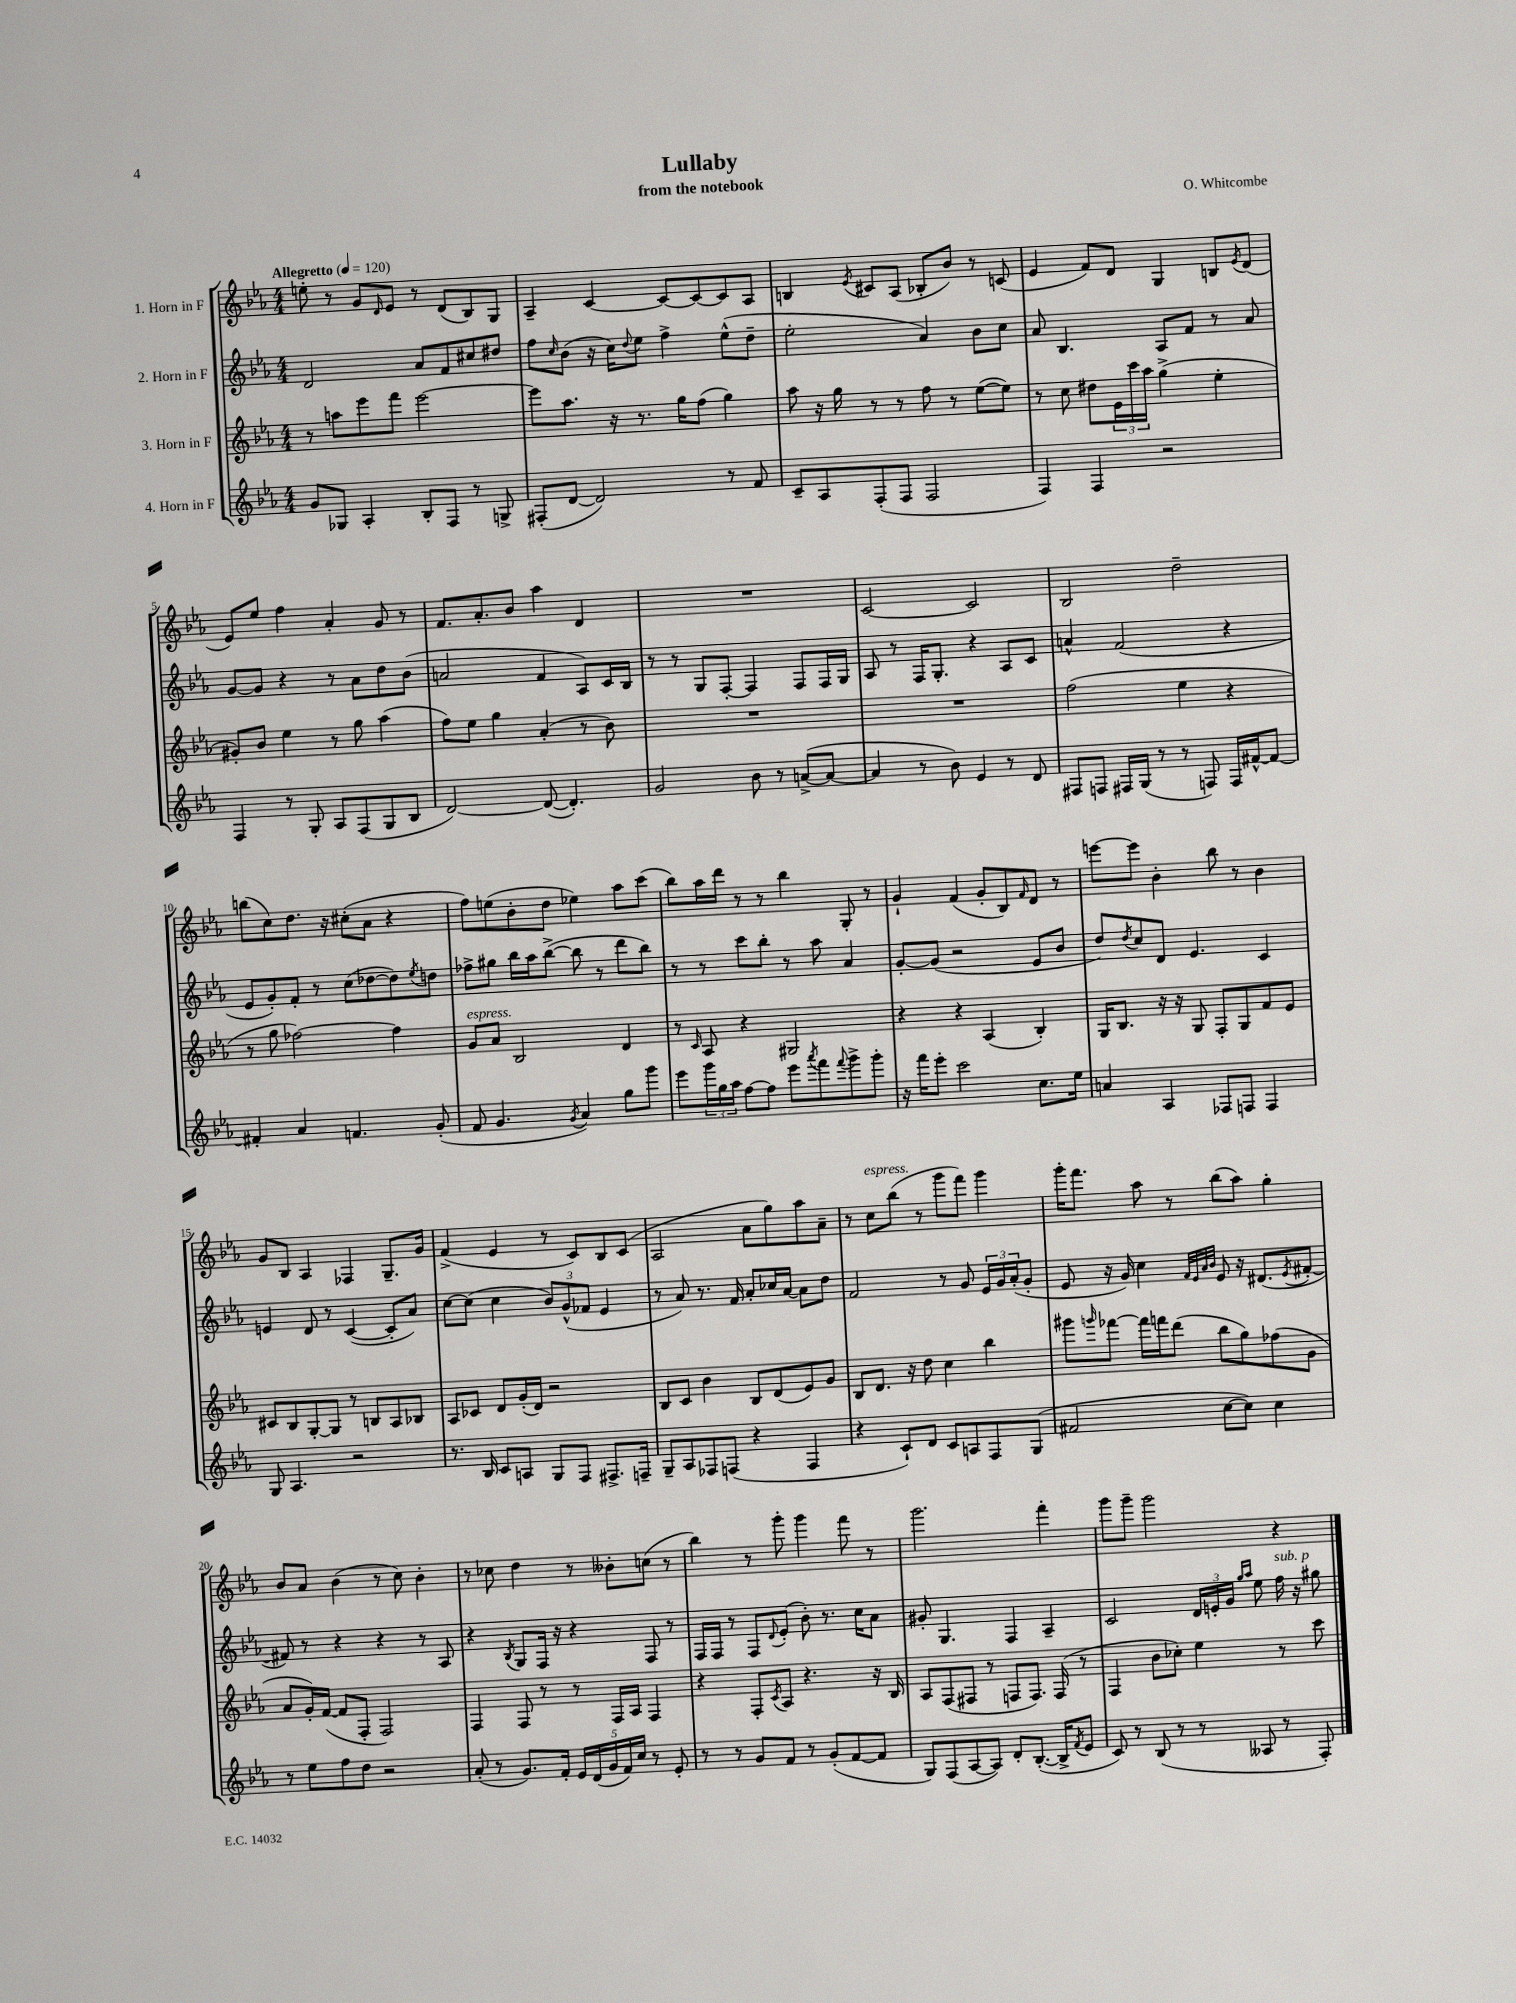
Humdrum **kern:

**kern	**kern	**kern	**kern
*part4	*part3	*part2	*part1
*staff4	*staff3	*staff2	*staff1
*I"4. Horn in F	*I"3. Horn in F	*I"2. Horn in F	*I"1. Horn in F
*clefG2	*clefG2	*clefG2	*clefG2
*k[b-e-a-]	*k[b-e-a-]	*k[b-e-a-]	*k[b-e-a-]
*M4/4	*M4/4	*M4/4	*M4/4
*MM120	*MM120	*MM120	*MM120
=1	=1	=1	=1
!	!	!	!LO:TX:a:B:t=Allegretto
8g/L	8r	2d/	8een'\
8G-X/J	8aan\L	.	8r
4A-'/	8eee-\	.	8g/L
.	.	.	16qqd/
.	8fff\J	.	8e-/J
8B-'/L	[2eee-\	8a-/L	8r
8F/J	.	8f/	(8d/L
8r	.	8cc#X/	8B-/)
8Gn^/	.	8dd#X/J	8G/J
=2	=2	=2	=2
(8F#X'/L	8eee-\L]	8ff\L	4A-~/
.	.	16qqcc/	.
[8d/J	8.aa-\J	(8b-\J	.
2d/])	.	16r	[4c/
.	16r	16cc\KL)	.
.	.	8qqdd/	.
.	8.r	8ee-\J	.
.	.	4ff^\	8c/L_
.	16gg\KL	.	.
.	(8ff\J	.	8c/_
8r	4gg\)	(8ee-^^\L	8c/]
8f/	.	8dd~\J	8A-/J
=3	=3	=3	=3
8c~/L	8aa-\	2ee-'\	4Bn/
8A-/	16r	.	.
.	16gg\	.	.
.	.	.	8qe-/
(8F'/	8r	.	8c#X/L
8F/J	8r	.	(8A-/J
2F/	8ff\	4a-/)	8B-X'/L
.	8r	.	8b-/J)
.	([8ee-\L	8b-\L	8r
.	8ee-\J])	8cc\J	(8cn/
=4	=4	=4	=4
4F/)	8r	8a-/	4e-/
.	8cc\	4.B-/	.
4F/	8dd#X\L	.	8f/L)
.	24e-\L	.	8d/J
.	24ccc\	.	.
.	24aa-\JJ	.	.
2r	(4gg^\	8A-/L	4G/
.	.	8f/J	.
.	4ee-'\	8r	8Bn/L
.	.	.	8qe-/
.	.	8a-/	(8d/J
!!LO:LB:g=z
=5	=5	=5	=5
4F/	8g#X'/L)	[8g/L	8e-/L)
.	8b-/J	8g/J]	8ee-/J
8r	4ee-\	4r	4ff\
8G'/	.	.	.
8A-/L	8r	8r	4a-'/
(8F/	8gg\	8a-\L	.
8G/	(4aa-\	8dd\	8g/
8B-/J	.	(8b-\J	8r
=6	=6	=6	=6
[2d/)	8ff\L)	2an/	8.f/L
.	8ee-\J	.	.
.	.	.	8.a-'/
.	4gg\	.	.
.	.	.	8b-/J
(8d/_	(4a-'/	4f/	4aa-\
4.d'/])	.	.	.
.	8r	8A-/L)	4d/
.	8b-\)	16c/L	.
.	.	16B-/JJ	.
=7	=7	=7	=7
2g/	1r	8r	1r
.	.	8r	.
.	.	8G/L	.
.	.	[8F'/J	.
8b-\	.	4F/]	.
8r	.	.	.
([8an^/L	.	8F/L	.
8a/J_	.	16F/L	.
.	.	16G/JJ	.
=8	=8	=8	=8
4a/]	1r	8A-/	[2c/
.	.	8r	.
8r	.	16F/KL	.
.	.	8.G'/J	.
8b-\)	.	.	.
4e-/	.	4r	2c/]
8r	.	8A-/L	.
8d/	.	8c/J	.
=9	=9	=9	=9
8F#X/L	(2ff\	4an^^/	2B-/
8Fn/J	.	.	.
16F#X/LL	.	(2f/	.
(16G/JJ	.	.	.
8r	.	.	.
8r	4ee-\	.	2dd~\
8Fn/)	.	.	.
16F/LL	4r	4r	.
[16f#X^^/J	.	.	.
8f#/J_	.	.	.
!!LO:LB:g=z
=10	=10	=10	=10
4f#X'/]	8r	8e-/L	(8bbn\L
.	8gg\	8g'/)	8cc\)
4a-/	[2ff-X\)	8f'/J	8.dd\J
.	.	8r	.
.	.	.	16r
4.fn/	.	(8cc\L	(8cc#X'\L
.	.	[8dd-X\	8a-\J
.	4ff-\]	8dd-\])	4r
.	.	8qee-/	.
(8g'/	.	8ddn\J	.
=11	=11	=11	=11
!	!LO:TX:a:i:t=espress.	!	!
8f/	8g/L	8ff-X^\L	8ff\L)
4.g/	8a-/J	8gg#X\J	(8een\
.	2B-/	16bb-\LL	8b-'\
.	.	16aa-\J	.
.	.	([8bb-^\J	8dd\J
8qg/	.	.	.
4a-/)	.	8bb-\]	4ee-X\)
.	.	8r	.
8gg\L	4d/	8ddd\L	8aa-\L
8ggg\J	.	8bb-\J)	(8ccc\J
=12	=12	=12	=12
8eee-\L	8r	8r	8bb-\L)
.	16qqc/	.	.
24ggg\L	8A-/	8r	16aa-\L
24gg\	.	.	.
.	.	.	16ddd\JJ
24aa-\JJ	.	.	.
[8ff\L	4r	8ccc\L	8r
8ff\J]	.	8bb-'\J	8r
8eee-\L	2G#X/	8r	4bb-\
8qaaa-/	.	.	.
8fff\	.	8aa-\	.
8qqfff/	.	.	.
8ggg^\	.	4a-/	8G'/
8ggg'\J	.	.	8r
=13	=13	=13	=13
16r	4r	[8g'/L	4g`/
16fff\KL	.	.	.
8eee-'\J	.	(8g/J]	.
2ccc\	4r	2r	(4f/
.	(4A-/	.	8g'/L
.	.	.	8B-/)
.	.	.	16qqf/
8.cc\L	4B-'/)	8e-/L	8d/J
.	.	8b-/J	8r
16ee-\Jk	.	.	.
=14	=14	=14	=14
4an/	16G/KL	8dd/L)	[8eeen\L
.	8.B-/J	.	.
.	.	8qdd/	.
.	.	8cc/	8eee\J]
4A-/	16r	8d/J	4b-'\
.	16r	.	.
.	8G/	4.e-/	.
8F-X/L	8F'/L	.	8bb-\
8Fn/J	8G/	.	8r
4F/	8f/	4c/	4b-\
.	8e-/J	.	.
!!LO:LB:g=z
=15	=15	=15	=15
8G/	8c#X/L	4en/	8g/L
4.A-/	8B-/	.	8B-/J
.	[8G'/	8d/	4A-/
.	8G/J]	8r	.
2r	8r	([4c/	4F-X/
.	8Bn/L	.	.
.	8A-/	8c'/L]	8.G~/L
.	8B-X/J	8a-/J)	.
.	.	.	16g/Jk
=16	=16	=16	=16
8.r	8A-/L	[8cc\L	(4f^/
.	8c-X/J	(8cc\J]	.
16B-/	.	.	.
8c/L	8d/L	4cc\	4e-/
8An/J	(16g'/L	.	.
.	16d/JJ)	.	.
8G/L	2r	12b-/L)	8r
.	.	(12g^^/	.
8F/J	.	.	8c/L)
.	.	12f-X/J	.
8.F#X^/L	.	4e-/	8B-/
.	.	.	(8c/J
16Fn~/Jk	.	.	.
=17	=17	=17	=17
8G~/L	8B-/L	8r	2A-/
8A-/	8c/J	8a-/)	.
8F-X/	4b-\	8.r	.
(8Fn/J	.	.	.
.	.	16f/	.
4r	8B-/L	8a-'/L	8a-\L
.	(8d/	16cc-X/L	8gg\)
.	.	[16a-/JJ	.
4F/	8e-/)	8a-\L]	8aa-\
.	8g/J	8dd\J	8a-~\J
=18	=18	=18	=18
4r	8B-/L	2f/	8r
!	!	!	!LO:TX:a:i:t=espress.
.	8.d/J	.	8cc\L
8c`/L)	.	.	(8bb-\J
.	16r	.	.
8d/J	8dd\	.	8r
8c/L	4cc\	8r	8ggg\L
8An/	.	8g/	8fff\J)
8F/	4bb-\	24e-/LL	4ggg\
.	.	24g/	.
.	.	(24a-'/J	.
(8G/J	.	8g'/J	.
=19	=19	=19	=19
2f#X/	8ggg#X\L	8e-/	16ggg'\KL
.	.	.	8.fff\J
.	16qqgggn/	.	.
.	[8fff-X\J	16r	.
.	.	16g/)	.
.	16fff-\LL]	4cc\	8aa-\
.	16fffn\J	.	.
.	(8ddd\J	.	8r
.	.	32qqf/LLL	.
.	.	32qqe-/	.
.	.	32qqa-/	.
.	.	32qqb-/JJJ	.
[8cc\L	8bb-\L	8e-/	(8bb-\L
8cc\J])	8gg\)	16r	8aa-\J)
.	.	(8.d#X/L	.
4cc\	(8ff-X\	.	4gg'\
.	.	8qe-/	.
.	8g\J	[8f#X'/J	.
!!LO:LB:g=z
=20	=20	=20	=20
8r	8a-/L	8f#X/])	8b-/L
8ee-\L	16g'/L)	8r	8a-/J
.	([16f/JJ	.	.
8ff\	8f/L]	4r	(4b-\
8dd\J	8F'/J	.	.
2r	2F/)	4r	8r
.	.	.	8cc\)
.	.	8r	4b-'\
.	.	8A-/	.
=21	=21	=21	=21
(8a-'/	4F/	4r	8r
8r	.	.	8cc-X\
.	.	8qB-/	.
8.g/L)	8F/	8G/L	4dd\
.	8r	16F/Jk	.
16f'/Jk	.	16r	.
20e-/LL	8r	4r	8r
(20d/	.	.	.
20g/	.	.	.
.	16F/LL	.	8b--X'\L
20f/)	.	.	.
.	16A-/JJ	.	.
20cc/JJ	.	.	.
8r	4F/	8F/	(8ccn\J
8e-'/	.	8r	8r
=22	=22	=22	=22
8r	4r	16F/LL	4bb-\)
.	.	16F/JJ	.
8r	.	8r	.
8g/L	8F'/L	8F/L	8r
.	8qc/	8qqd/	.
8f/J	8A-/J	(8e-'/J	8ggg'\
8r	4.r	8b-'\)	4ggg\
(8g'/L	.	8.r	.
[8f/	.	.	8fff\
.	.	16cc\KL	.
8f/J]	16r	8a-\J	8r
.	16B-/	.	.
=23	=23	=23	=23
8G/L)	8A-/L	8g#X'/	2.ggg\
(8F/	(8F/	4.G/	.
[8A-/	8F#X/J	.	.
8A-/J])	8r	.	.
8d'/L	8Fn/L	4F/	.
([8.B-'/J	8.F/J)	.	.
.	.	4A-~/	4fff'\
16B-^/KL]	(16F/	.	.
8qf/	.	.	.
8e-/J	8r	.	.
=24	=24	=24	=24
8c/)	4F/	2c/	8ggg\L
8r	.	.	8ggg~\J
(8B-/	8b-\L	.	2ggg\
8r	8cc-X'\J)	.	.
8r	4ee-\	24d/LL	.
.	.	24en'/	.
.	.	24g/JJ	.
.	.	16qqgg/LL	.
.	.	16qqaa-/JJ	.
8A--X/	.	8ee-\	.
!	!	!LO:TX:a:i:t=sub. p	!
8r	8r	16ff\	4r
.	.	16r	.
8F'/)	8ccc\	8gg#X\	.
==	==	==	==
*-	*-	*-	*-
